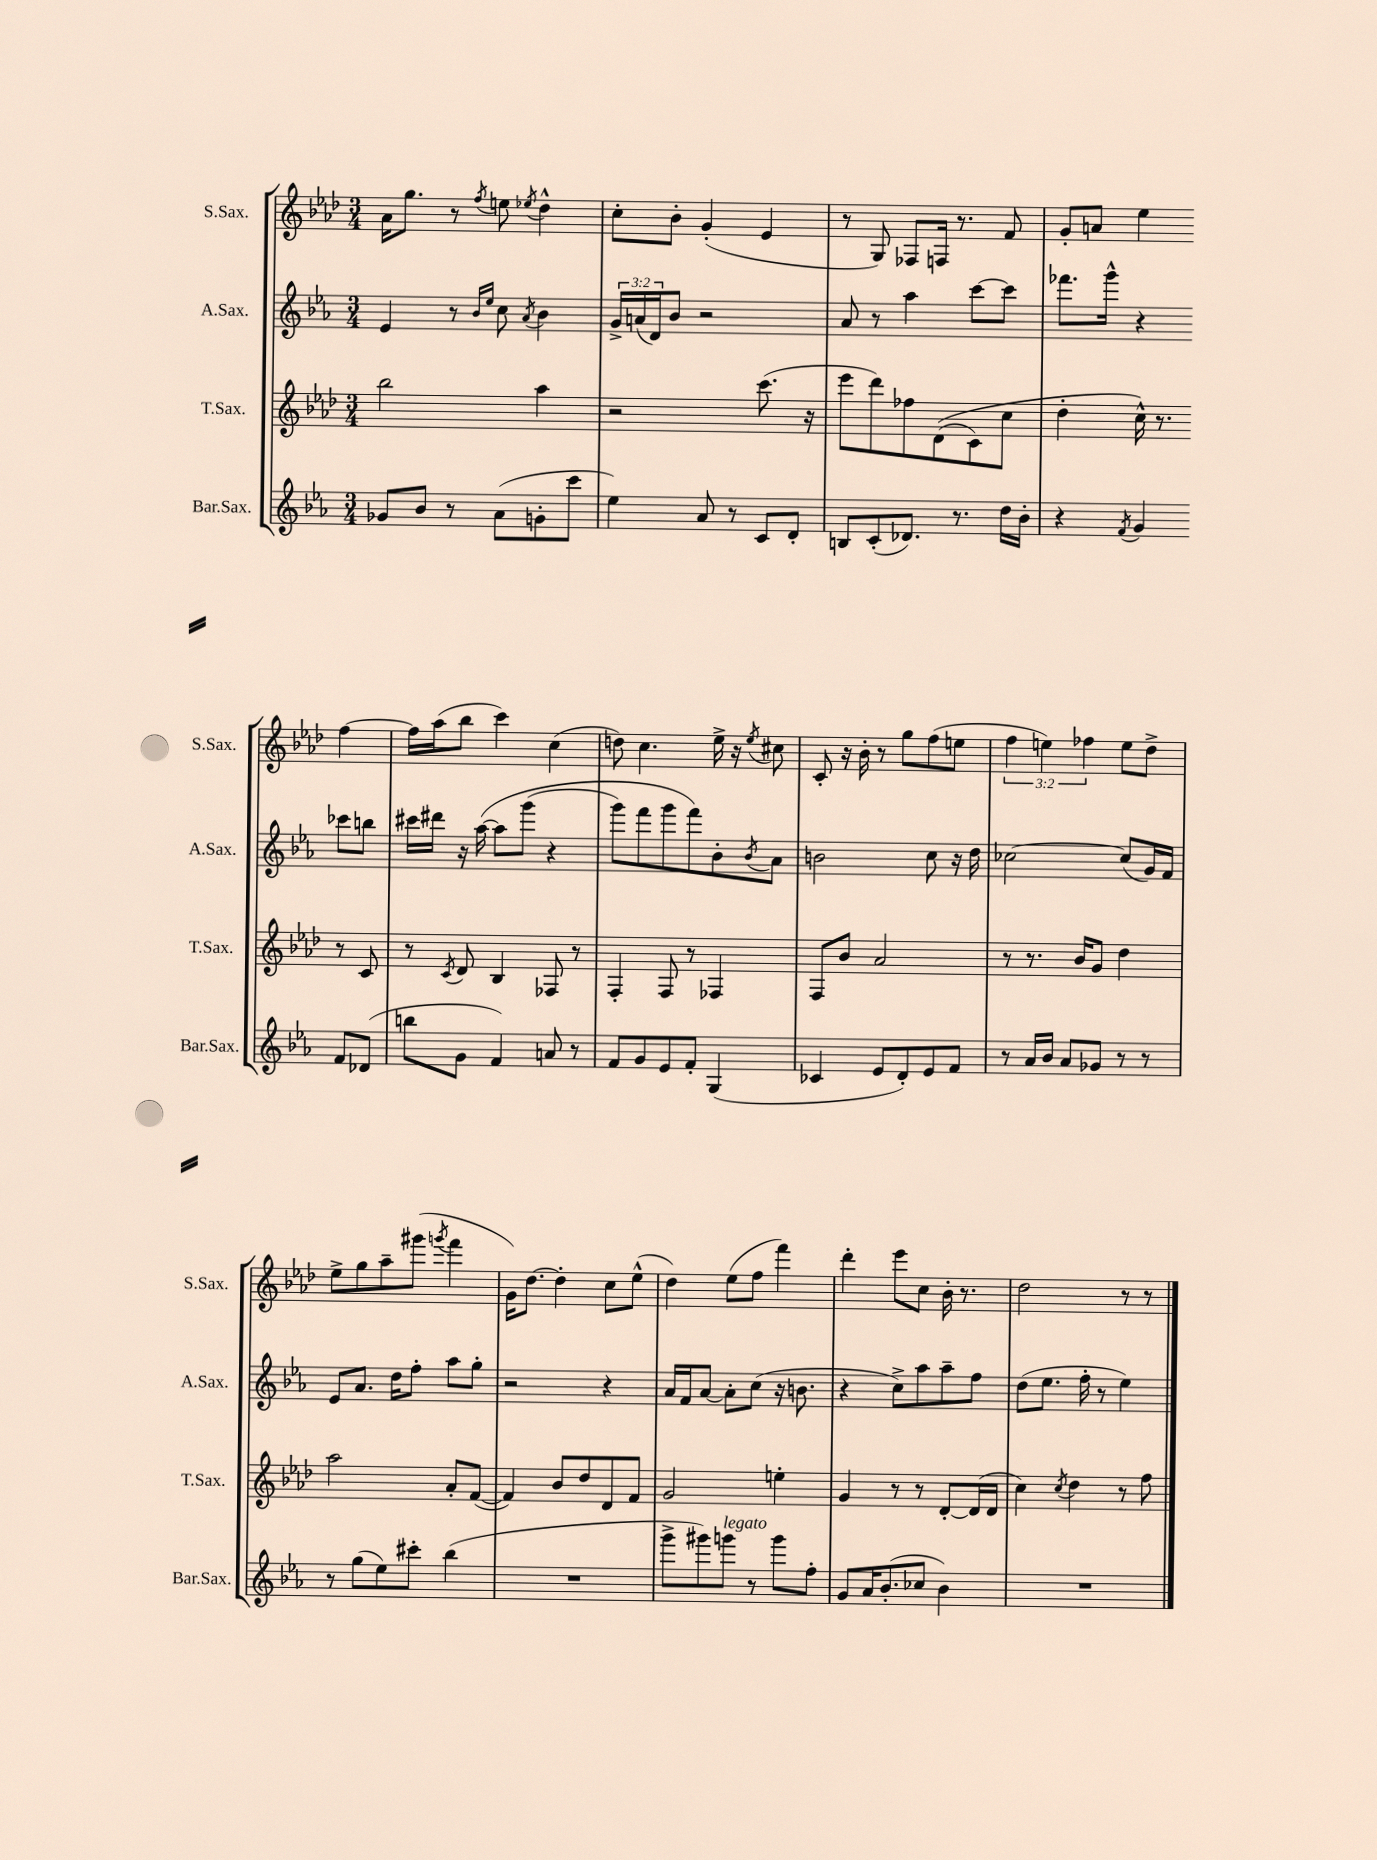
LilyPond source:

<<
\new StaffGroup <<
\new Staff = "s0" \with { instrumentName = "S.Sax." shortInstrumentName = "S.Sax." } {
    \clef treble \key aes \major \numericTimeSignature \time 3/4 \override Staff.TupletNumber.text = #tuplet-number::calc-fraction-text
    aes'16 g''8. r8 \acciaccatura { f''8 } e''8 \acciaccatura { ees''8 } des''4-^ |
    c''8-. bes'8-. g'4-.( ees'4 |
    r8 g8) fes8 f16 r8. f'8 |
    g'8-. a'8 ees''4 f''4~ |
    f''16 aes''16( bes''8 c'''4) c''4( |
    d''8) c''4. ees''16-> r16 \acciaccatura { ees''8 } cis''8 |
    c'8-. r16 bes'16-. r8 g''8 f''8( e''8 |
    \tuplet 3/2 { f''4 e''4) fes''4 } e''8 des''8-> |
    ees''8-> g''8 aes''8-- gis'''8( \acciaccatura { g'''8 } f'''4 |
    g'16) des''8.~ des''4-. c''8 ees''8-^( |
    des''4) ees''8( f''8 f'''4) |
    des'''4-. ees'''8 c''8 bes'16-. r8. |
    des''2 r8 r8 \bar "|." |
}
\new Staff = "s1" \with { instrumentName = "A.Sax." shortInstrumentName = "A.Sax." } {
    \clef treble \key ees \major \numericTimeSignature \time 3/4 \override Staff.TupletNumber.text = #tuplet-number::calc-fraction-text
    ees'4 r8 \grace { bes'16 ees''16 } c''8 \acciaccatura { aes'8 } bes'4 |
    \tuplet 3/2 { g'16-> a'16( d'16) } bes'8 r2 |
    aes'8 r8 aes''4 c'''8~ c'''8 |
    fes'''8. g'''16-^ r4 ces'''8 b''8 |
    cis'''16 dis'''16 r16 aes''16~\( aes''8 g'''8( r4 |
    g'''8) f'''8 g'''8 f'''8\) bes'8-. \acciaccatura { bes'8 } aes'8 |
    b'2 c''8 r16 d''16 |
    ces''2~ ces''8( g'16) f'16 |
    ees'8 aes'8. d''16 f''8-. aes''8 g''8-. |
    r2 r4 |
    aes'16 f'16 aes'8~ aes'8-. c''8( r16 b'8. |
    r4 c''8->) aes''8 aes''8-- f''8 |
    d''8( ees''8. f''16-. r8 ees''4) \bar "|." |
}
\new Staff = "s2" \with { instrumentName = "T.Sax." shortInstrumentName = "T.Sax." } {
    \clef treble \key aes \major \numericTimeSignature \time 3/4
    bes''2 aes''4 |
    r2 c'''8.( r16 |
    ees'''8 des'''8) fes''8 des'8(\( c'8) c''8 |
    des''4-. c''16-^\) r8. r8 c'8 |
    r8 \acciaccatura { c'8 } des'8 bes4 fes8 r8 |
    f4-. f8 r8 fes4 |
    f8 bes'8 aes'2 |
    r8 r8. bes'16 g'8 des''4 |
    aes''2 aes'8-. f'8~( |
    f'4) bes'8 des''8 des'8 f'8 |
    g'2 e''4-. |
    g'4 r8 r8 des'8~-. des'16( des'16 |
    c''4) \acciaccatura { c''8 } des''4 r8 f''8 \bar "|." |
}
\new Staff = "s3" \with { instrumentName = "Bar.Sax." shortInstrumentName = "Bar.Sax." } {
    \clef treble \key ees \major \numericTimeSignature \time 3/4
    ges'8 bes'8 r8 aes'8( g'8-. c'''8 |
    ees''4) aes'8 r8 c'8 d'8-. |
    b8 c'8-.( des'8.) r8. d''16 bes'16-. |
    r4 \acciaccatura { f'8 } g'4 f'8 des'8( |
    b''8 g'8 f'4) a'8 r8 |
    f'8 g'8 ees'8 f'8-. g4( |
    ces'4 ees'8 d'8-.) ees'8 f'8 |
    r8 aes'16 bes'16 aes'8 ges'8 r8 r8 |
    r8 g''8( ees''8) cis'''8-. bes''4( |
    R2. |
    g'''8-> gis'''8) g'''8^\markup { \italic "legato" } r8 g'''8 f''8-. |
    g'8 aes'16 bes'8.-.( ces''8 bes'4) |
    R2. \bar "|." |
}
>>
>>
\layout { \context { \Score \remove "Bar_number_engraver" } }
